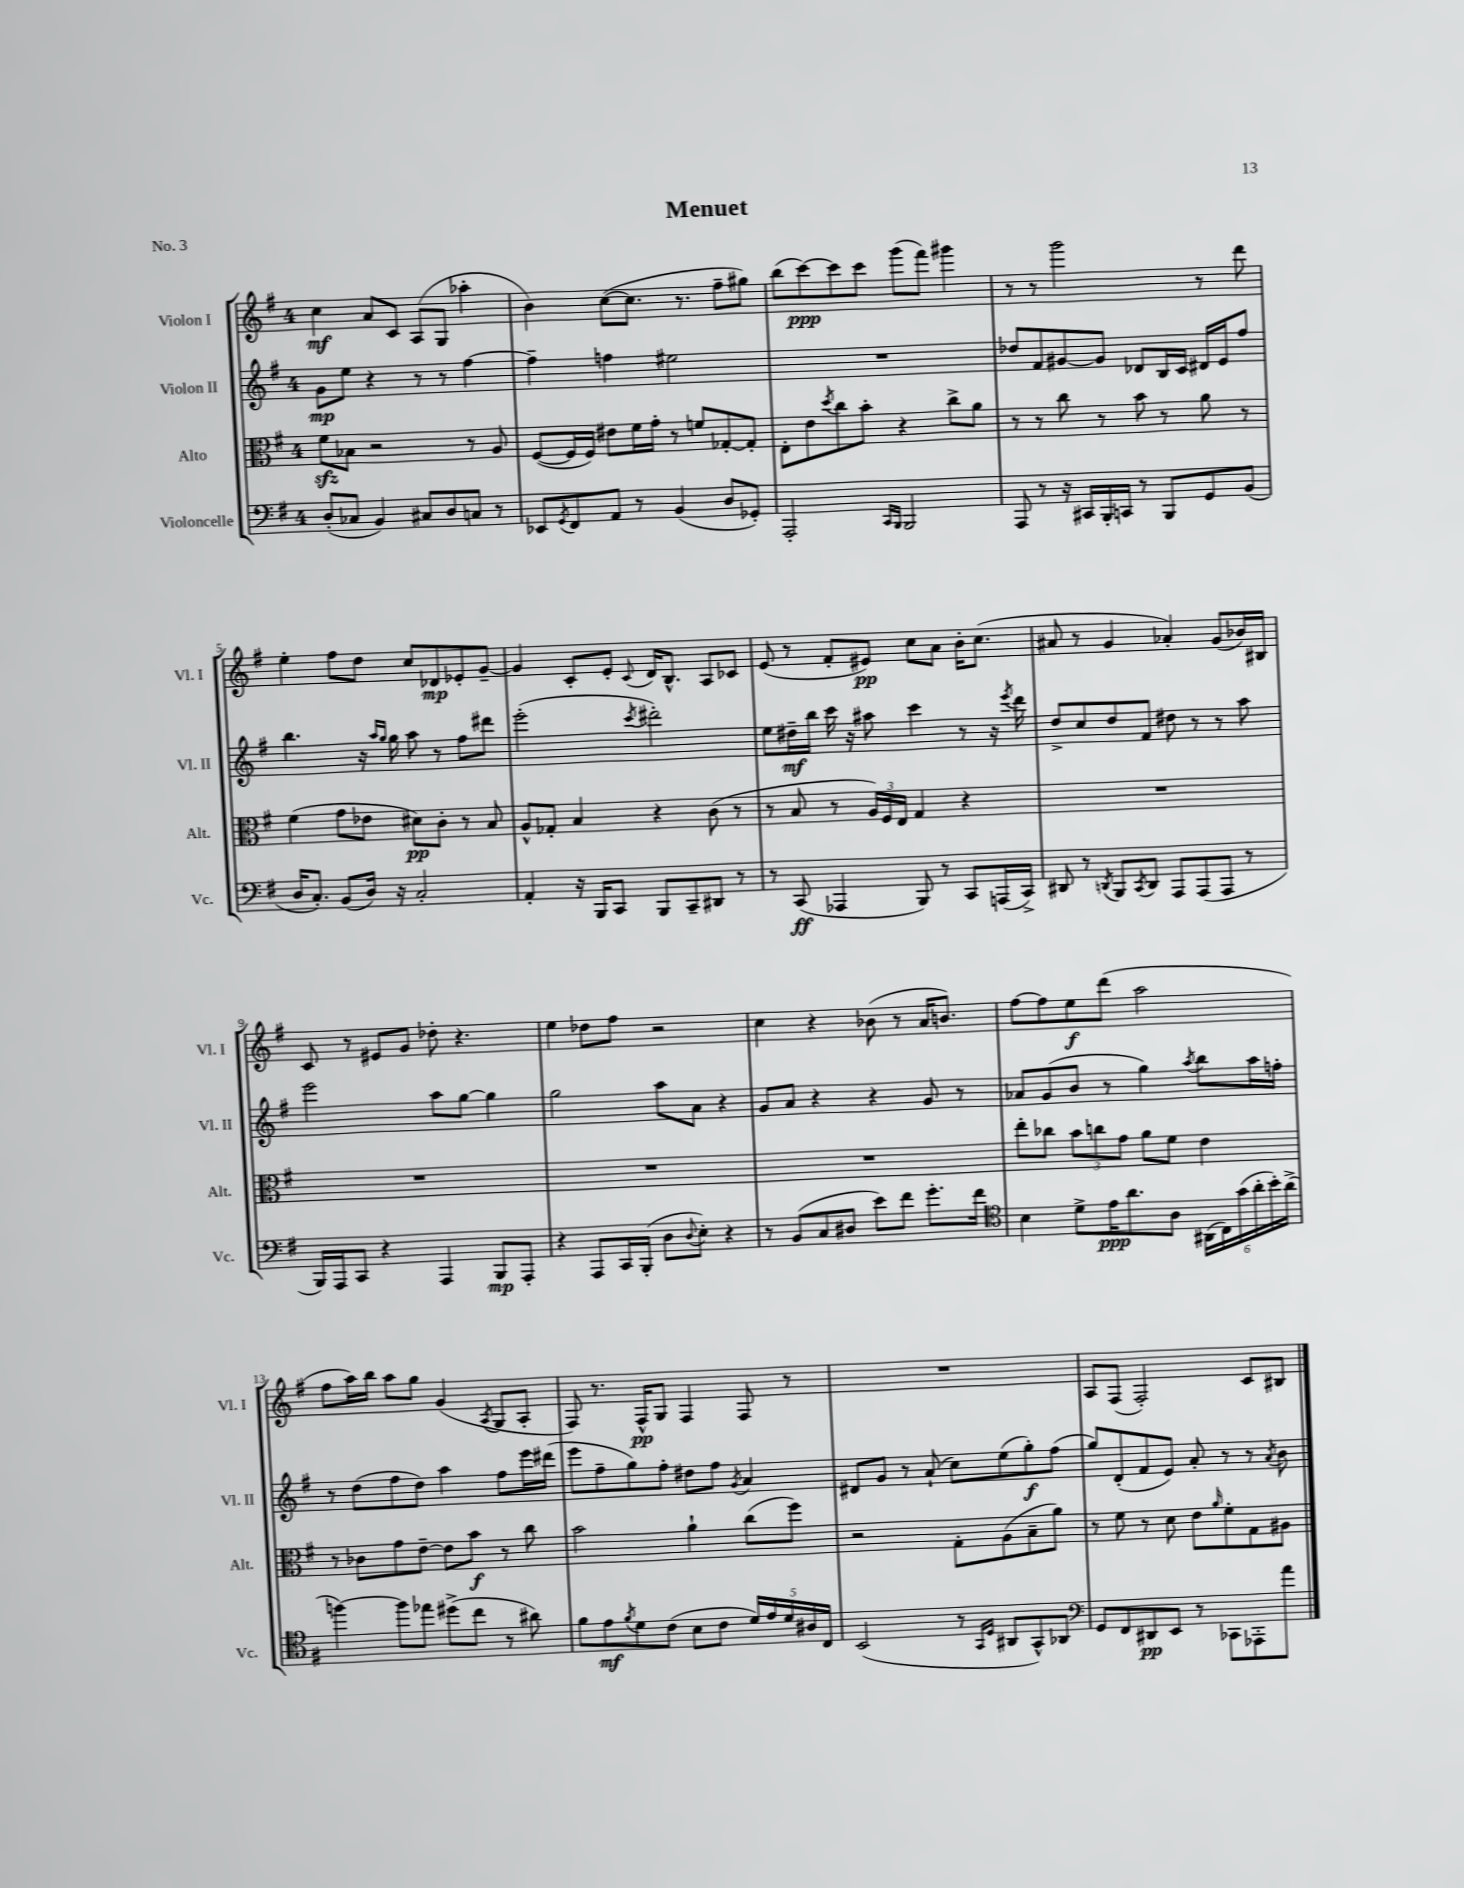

**kern	**dynam	**kern	**dynam	**kern	**dynam	**kern	**dynam
*part4	*part4	*part3	*part3	*part2	*part2	*part1	*part1
*staff4	*staff4	*staff3	*staff3	*staff2	*staff2	*staff1	*staff1
*I"Violoncelle	*	*I"Alto	*	*I"Violon II	*	*I"Violon I	*
*I'Vc.	*	*I'Alt.	*	*I'Vl. II	*	*I'Vl. I	*
*clefF4	*	*clefC3	*	*clefG2	*	*clefG2	*
*k[f#]	*	*k[f#]	*	*k[f#]	*	*k[f#]	*
*M4/4	*	*M4/4	*	*M4/4	*	*M4/4	*
=1	=1	=1	=1	=1	=1	=1	=1
(8D'/L	.	8f#zz\L	.	8g\L	mp	4cc\	mf
8C-X/J	.	8B-X\J	.	8ee\J	.	.	.
4BB/)	.	2r	.	4r	.	8a/L	.
.	.	.	.	.	.	8c/J	.
8C#X/L	.	.	.	8r	.	(8A/L	.
8D/	.	.	.	8r	.	8G/J	.
8Cn/J	.	8r	.	[4ff#\	.	4aa-X'\	.
8r	.	8A/	.	.	.	.	.
=2	=2	=2	=2	=2	=2	=2	=2
8EE-X/L	.	([8F#/L	.	4ff#~\]	.	4b\)	.
8qGG/	.	.	.	.	.	.	.
8FF#/	.	16F#/L]	.	.	.	.	.
.	.	16F#/JJ)	.	.	.	.	.
8AA/J	.	8e#X\L	.	4ffn\	.	([8cc\L	.
8r	.	16f#\L	.	.	.	8.cc\J]	.
.	.	16g'\JJ	.	.	.	.	.
(4BB/	.	8r	.	2ee#X\	.	.	.
.	.	.	.	.	.	8.r	.
.	.	8fn/L	.	.	.	.	.
8D/L	.	[8G-X'/	.	.	.	8ff#~\L	.
8GG-X'/J)	.	8G-'/J]	.	.	.	8gg#X\J)	.
=3	=3	=3	=3	=3	=3	=3	=3
2AAA'/	.	8E'\L	.	1r	.	(8bb\L	.
.	.	8e\	.	.	.	[8ccc\)	ppp
.	.	8qdd/	.	.	.	.	.
.	.	8cc\	.	.	.	8ccc\]	.
.	.	8b'\J	.	.	.	8ccc\J	.
16qqCC/LL	.	.	.	.	.	.	.
16qqBBB/JJ	.	.	.	.	.	.	.
2BBB/	.	4r	.	.	.	(8ggg\L	.
.	.	.	.	.	.	8fff#\J)	.
.	.	8cc^\L	.	.	.	4ggg#X\	.
.	.	8a\J	.	.	.	.	.
=4	=4	=4	=4	=4	=4	=4	=4
8AAA/	.	8r	.	8dd-X/L	.	8r	.
8r	.	8r	.	8f#/	.	8r	.
16r	.	8cc\	.	[8g#X/	.	2ggg\	.
16CC#X/LL	.	.	.	.	.	.	.
16BBB'/	.	8r	.	8g#/J]	.	.	.
16CCn/JJ	.	.	.	.	.	.	.
8r	.	8b\	.	8d-X/L	.	.	.
8BBB/L	.	8r	.	16B/L	.	.	.
.	.	.	.	16c/JJ	.	.	.
8GG/	.	8a\	.	16d#X/LL	.	8r	.
.	.	.	.	16e/J	.	.	.
(8BB/J	.	8r	.	8ff#/J	.	8ddd\	.
!!LO:LB:g=z
=5	=5	=5	=5	=5	=5	=5	=5
16D/KL	.	(4f#\	.	4.bb\	.	4ee'\	.
8.C'/J)	.	.	.	.	.	.	.
(8BB/L	.	8g\L	.	.	.	8ff#\L	.
16D/Jk)	.	8e-X\J	.	16r	.	8dd\J	.
.	.	.	.	16qqaa/LL	.	.	.
.	.	.	.	16qqgg/JJ	.	.	.
16r	.	.	.	16gg\	.	.	.
2C'/	.	8d#X\L)	pp	8aa\	.	8cc/L	.
.	.	8c'\J	.	8r	.	8d-X/	mp
.	.	8r	.	8ff#\L	.	8e-X'/	.
.	.	8B/	.	8ddd#X\J	.	[8g~/J	.
=6	=6	=6	=6	=6	=6	=6	=6
4AA'/	.	8A^^/L	.	(2eee'\	.	4g/]	.
.	.	8G-X'/J	.	.	.	.	.
16r	.	4B/	.	.	.	8c'/L	.
16BBB/KL	.	.	.	.	.	.	.
8CC/J	.	.	.	.	.	8e'/J	.
.	.	.	.	8qccc/	.	8qqc/	.
8BBB/L	.	4r	.	2ddd#X'\)	.	16d/KL	.
.	.	.	.	.	.	8.B^^/J	.
8CC~/	.	.	.	.	.	.	.
8DD#X/J	.	(8c\	.	.	.	8A/L	.
8r	.	8r	.	.	.	8c-X/J	.
=7	=7	=7	=7	=7	=7	=7	=7
8r	.	8r	.	8ee\L	.	(8e/	.
(8CC/	ff	8B/	.	16dd#X~\L	mf	8r	.
.	.	.	.	16bb\JJ	.	.	.
4AAA-X/	.	8r	.	16ccc\	.	8f#'/L	.
.	.	.	.	16r	.	.	.
.	.	24A/LL)	.	8aa#X\	.	8e#X/J)	pp
.	.	24F#/	.	.	.	.	.
.	.	24E/JJ	.	.	.	.	.
8BBB/)	.	4G/	.	4ccc\	.	8cc\L	.
8r	.	.	.	.	.	8a\J	.
8CC/L	.	4r	.	8r	.	16b'\KL	.
.	.	.	.	.	.	(8.cc\J	.
(16AAAn/L	.	.	.	16r	.	.	.
.	.	.	.	8qeee/	.	.	.
16CC^/JJ)	.	.	.	16ddd\	.	.	.
=8	=8	=8	=8	=8	=8	=8	=8
8DD#X/	.	1r	.	8dd^/L	.	8a#X/	.
8r	.	.	.	8cc/	.	8r	.
8qDDn/	.	.	.	.	.	.	.
8BBB/L	.	.	.	8dd/	.	4g/	.
8qCC/	.	.	.	.	.	.	.
8DD/J	.	.	.	8f#/J	.	.	.
8AAA/L	.	.	.	8dd#X\	.	4a-X'/)	.
(8AAA/	.	.	.	8r	.	.	.
8AAA/J	.	.	.	8r	.	(8g/L	.
8r	.	.	.	8aa\	.	16b-X/L)	.
.	.	.	.	.	.	16B#X/JJ	.
!!LO:LB:g=z
=9	=9	=9	=9	=9	=9	=9	=9
16BBB/LL)	.	1r	.	2eee\	.	8c/	.
16AAA/J	.	.	.	.	.	.	.
8CC/J	.	.	.	.	.	8r	.
4r	.	.	.	.	.	8e#X/L	.
.	.	.	.	.	.	8g/J	.
4AAA/	.	.	.	8aa\L	.	8dd-X'\	.
.	.	.	.	[8gg\J	.	4.r	.
8BBB/L	mp	.	.	4gg\]	.	.	.
8AAA'/J	.	.	.	.	.	.	.
=10	=10	=10	=10	=10	=10	=10	=10
4r	.	1r	.	2gg\	.	4ee\	.
8AAA/L	.	.	.	.	.	8dd-X\L	.
16CC/L	.	.	.	.	.	8ff#\J	.
(16BBB'/JJ	.	.	.	.	.	.	.
8D\L	.	.	.	8aa\L	.	2r	.
8qqD/	.	.	.	.	.	.	.
8E'\J)	.	.	.	8a\J	.	.	.
4r	.	.	.	4r	.	.	.
=11	=11	=11	=11	=11	=11	=11	=11
8r	.	1r	.	8g/L	.	4cc\	.
(8BB/L	.	.	.	8a/J	.	.	.
8C/	.	.	.	4r	.	4r	.
8D#X/J	.	.	.	.	.	.	.
8e\L)	.	.	.	4r	.	(8b-X\	.
8f#\J	.	.	.	.	.	8r	.
8.g'\L	.	.	.	8g/	.	16a/KL	.
.	.	.	.	.	.	8.bn/J)	.
.	.	.	.	8r	.	.	.
16f#\Jk	.	.	.	.	.	.	.
=12	=12	=12	=12	=12	=12	=12	=12
*clefC4	*	*	*	*	*	*	*
4B\	.	8ee'\L	.	8a-X/L	.	[8ff#\L	.
.	.	8cc-X\J	.	(8g/	.	8ff#\]	.
8d^\L	.	12b\L	.	8b/J	.	8ee\	f
.	.	12ccn\	.	.	.	.	.
16e\K	ppp	.	.	8r	.	(8ddd\J	.
.	.	12g\J	.	.	.	.	.
8.a\	.	.	.	.	.	.	.
.	.	8a\L	.	4gg\)	.	2aa\	.
8A\J	.	8f#\J	.	.	.	.	.
.	.	.	.	8qaa/	.	.	.
(24AA#X\LL	.	4e\	.	8bb\L	.	.	.
24C\)	.	.	.	.	.	.	.
(24g\	.	.	.	.	.	.	.
24a'\	.	.	.	16aa\L	.	.	.
24b'\)	.	.	.	.	.	.	.
.	.	.	.	16ffn'\JJ	.	.	.
(24a^\JJ	.	.	.	.	.	.	.
!!LO:LB:g=z
=13	=13	=13	=13	=13	=13	=13	=13
[4ffn\)	.	8r	.	8r	.	8ff#\L	.
.	.	8c-X\L	.	(8dd\L	.	16aa\L)	.
.	.	.	.	.	.	16bb\JJ	.
8ff\L]	.	8g\	.	8ff#\	.	8aa\L	.
8ee-X\J	.	[8e~\J	.	8dd\J)	.	8gg\J	.
(8dd#X^\L	.	8e\L]	.	4aa\	.	(4g/	.
8cc\J	.	8b\J	f	.	.	.	.
.	.	.	.	.	.	8qA/	.
8r	.	8r	.	8ff#\L	.	8G/L	.
8a#X\)	.	8cc\	.	16eee\L	.	8A'/J	.
.	.	.	.	(16ddd#X\JJ	.	.	.
=14	=14	=14	=14	=14	=14	=14	=14
8f#\L	.	2b\	.	8eee\L	.	8F#/)	.
8e\	mf	.	.	8ff#~\	.	8.r	.
8qf#/	.	.	.	.	.	.	.
8d\	.	.	.	8gg\)	.	.	.
.	.	.	.	.	.	16F#^^/KL	pp
(8c\J	.	.	.	8ff#'\J	.	8G/J	.
8B\L	.	4a`\	.	8dd#X\L	.	4F#/	.
8c\J	.	.	.	8ff#\J	.	.	.
.	.	.	.	8qg/	.	.	.
20d/LL)	.	(8cc\L	.	4a/	.	8F#/	.
20e/	.	.	.	.	.	.	.
20d/	.	.	.	.	.	.	.
.	.	8ff#\J)	.	.	.	8r	.
20A#X/	.	.	.	.	.	.	.
20C/JJ	.	.	.	.	.	.	.
=15	=15	=15	=15	=15	=15	=15	=15
(2BB/	.	2r	.	8d#X/L	.	1r	.
.	.	.	.	8g/J	.	.	.
.	.	.	.	8r	.	.	.
.	.	.	.	(8a`/	.	.	.
8r	.	8G'\L	.	8cc\L)	.	.	.
16qqGG/LL	.	.	.	.	.	.	.
16qqD/JJ	.	.	.	.	.	.	.
8AA#X/L	.	(8A\	.	(8ee\	.	.	.
8GG^^/)	.	8B~\	.	8gg'\)	f	.	.
8AA-X/J	.	8a\J)	.	(8ff#\J	.	.	.
=16	=16	=16	=16	=16	=16	=16	=16
*clefF4	*	*	*	*	*	*	*
8GG/L	.	8r	.	8gg/L)	.	8A/L	.
8FF#/	.	8f#\	.	(8d'/	.	(8F#/J	.
8DD#X/	pp	8r	.	8f#/	.	2F#'/)	.
8EE/J	.	8d\	.	8e/J)	.	.	.
8r	.	8e\L	.	8a'/	.	.	.
.	.	16qqa/	.	.	.	.	.
8CC-X\L	.	8f#'\	.	8r	.	.	.
8AAA-X'\	.	8G\	.	8r	.	8c/L	.
.	.	.	.	8qa/	.	.	.
8a\J	.	8A#X\J	.	8b\	.	8B#X/J	.
==	==	==	==	==	==	==	==
*-	*-	*-	*-	*-	*-	*-	*-
